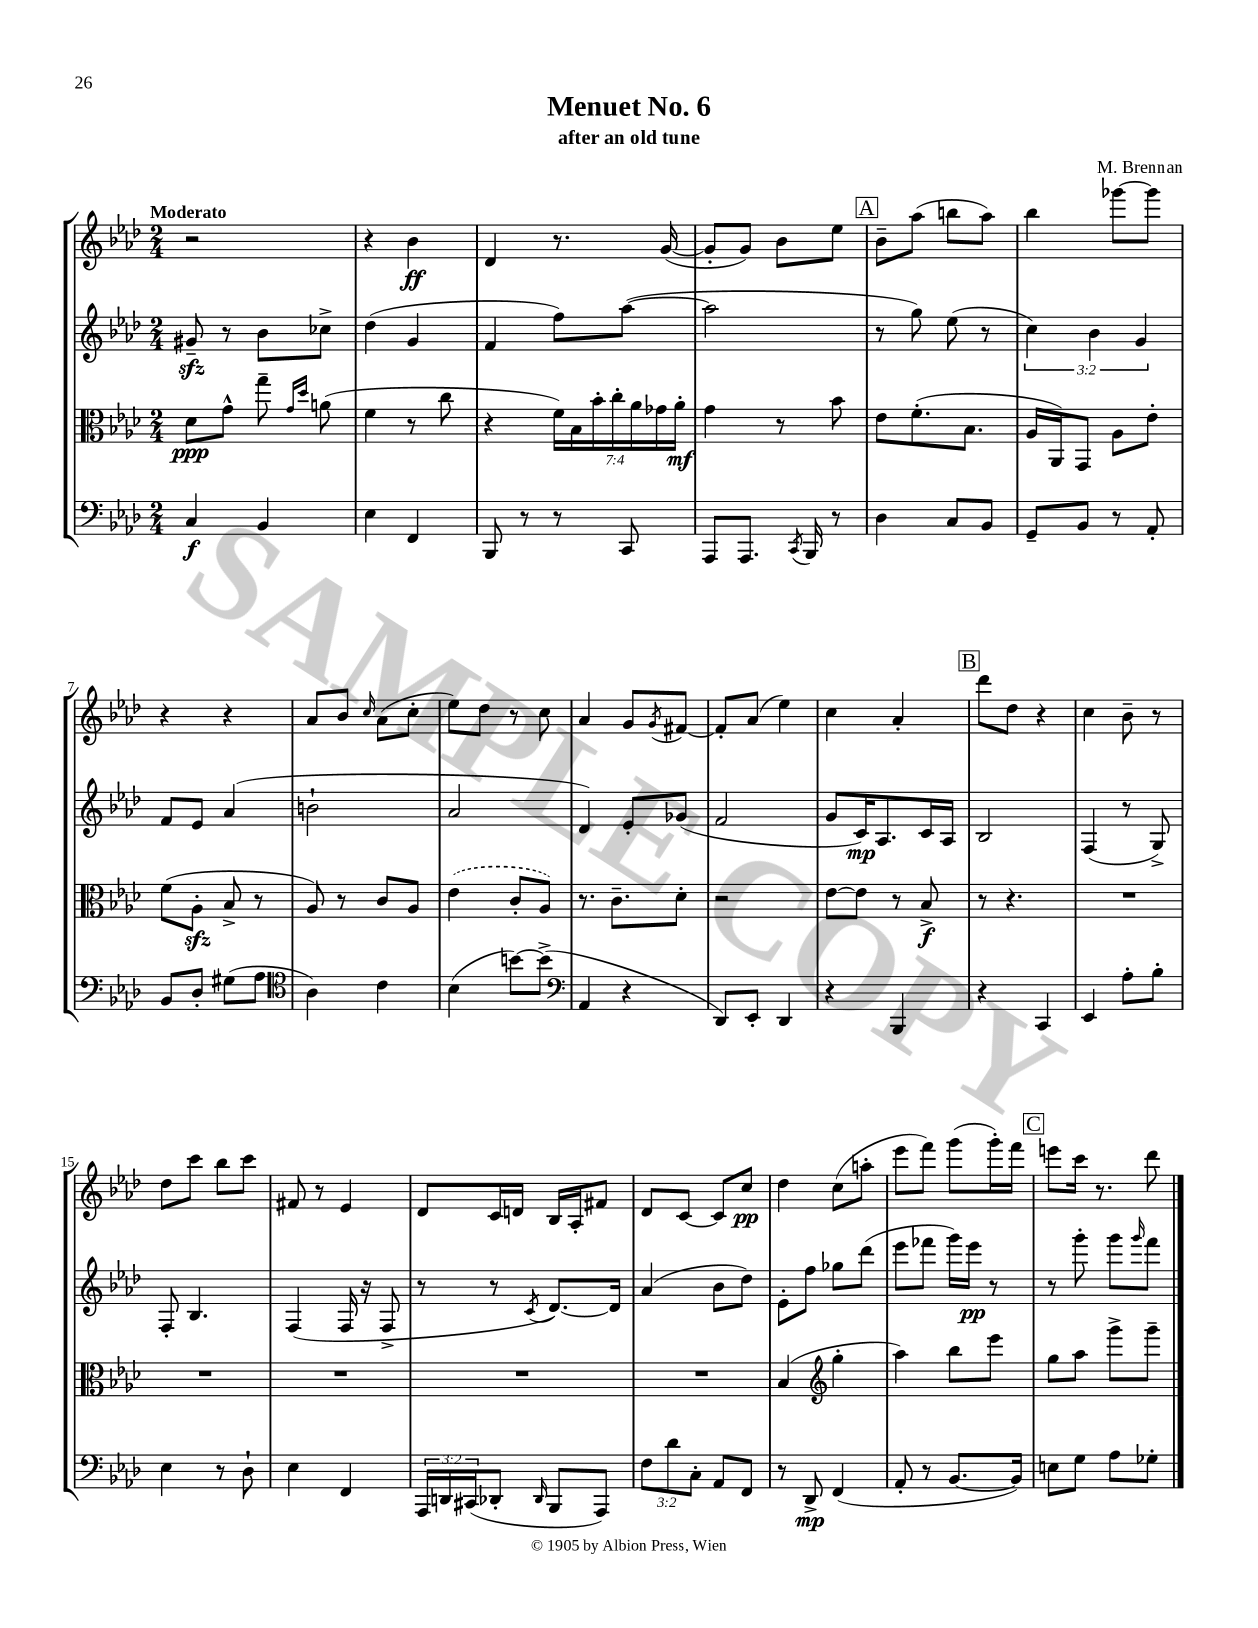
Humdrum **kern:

**kern	**dynam	**kern	**dynam	**kern	**dynam	**kern	**dynam
*part4	*part4	*part3	*part3	*part2	*part2	*part1	*part1
*staff4	*staff4	*staff3	*staff3	*staff2	*staff2	*staff1	*staff1
*clefF4	*	*clefC3	*	*clefG2	*	*clefG2	*
*k[b-e-a-d-]	*	*k[b-e-a-d-]	*	*k[b-e-a-d-]	*	*k[b-e-a-d-]	*
*M2/4	*	*M2/4	*	*M2/4	*	*M2/4	*
=1	=1	=1	=1	=1	=1	=1	=1
!	!	!	!	!	!	!LO:TX:a:B:t=Moderato	!
4C/	f	8d-\L	ppp	8g#Xzz~/	.	2r	.
.	.	8g^^\J	.	8r	.	.	.
4BB-/	.	8gg~\	.	8b-\L	.	.	.
.	.	16qqg/LL	.	.	.	.	.
.	.	16qqdd-/JJ	.	.	.	.	.
.	.	(8an\	.	8cc-X^\J	.	.	.
=2	=2	=2	=2	=2	=2	=2	=2
4E-\	.	4f\	.	(4dd-\	.	4r	.
4FF/	.	8r	.	4g/	.	4b-\	ff
.	.	8cc\	.	.	.	.	.
=3	=3	=3	=3	=3	=3	=3	=3
8BBB-/	.	4r	.	4f/	.	4d-/	.
8r	.	.	.	.	.	.	.
8r	.	28f\LL)	.	8ff\L)	.	8.r	.
.	.	28B-\	.	.	.	.	.
.	.	28b-'\	.	.	.	.	.
.	.	28cc'\	.	.	.	.	.
8CC/	.	.	.	([8aa-\J	.	.	.
.	.	28a-\	.	.	.	.	.
.	.	28g-X\	.	.	.	.	.
.	.	.	.	.	.	([16g/	.
.	.	28a-'\JJ	mf	.	.	.	.
=4	=4	=4	=4	=4	=4	=4	=4
8AAA-/L	.	4g\	.	2aa-\]	.	8g'/L]	.
8.AAA-/J	.	.	.	.	.	8g/J)	.
.	.	8r	.	.	.	8b-\L	.
8qCC/	.	.	.	.	.	.	.
16BBB-/	.	.	.	.	.	.	.
8r	.	8b-\	.	.	.	8ee-\J	.
!!LO:REH:place=s1:t=A
=5	=5	=5	=5	=5	=5	=5	=5
4D-\	.	8e-\L	.	8r	.	8b-~\L	.
.	.	(8.f'\	.	8gg\)	.	(8aa-\J	.
8C/L	.	.	.	(8ee-\	.	8bbn\L	.
.	.	8.B-\J	.	.	.	.	.
8BB-/J	.	.	.	8r	.	8aa-\J)	.
=6	=6	=6	=6	=6	=6	=6	=6
8GG~/L	.	16A-/LL	.	6cc\)	.	4bb-\	.
.	.	16AA-/J)	.	.	.	.	.
8BB-/J	.	8GG/J	.	.	.	.	.
.	.	.	.	6b-\	.	.	.
8r	.	8A-\L	.	.	.	[8ggg-X\L	.
.	.	.	.	6g/	.	.	.
8AA-'/	.	8e-'\J	.	.	.	8ggg-\J]	.
!!LO:LB:g=z
=7	=7	=7	=7	=7	=7	=7	=7
8BB-/L	.	(8f\L	.	8f/L	.	4r	.
8D-'/J	.	8A-zz'\J	.	8e-/J	.	.	.
(8G#X\L	.	8B-^/	.	(4a-/	.	4r	.
8A-\J	.	8r	.	.	.	.	.
=8	=8	=8	=8	=8	=8	=8	=8
*clefC4	*	*	*	*	*	*	*
4A-\)	.	8A-/)	.	2bn`\	.	8a-/L	.
.	.	8r	.	.	.	8b-/J	.
.	.	.	.	.	.	16qqcc/	.
4c\	.	8c/L	.	.	.	(8a-\L	.
.	.	8A-/J	.	.	.	8cc'\J	.
=9	=9	=9	=9	=9	=9	=9	=9
(4B-\	.	(4e-\	.	2a-/	.	8ee-\L)	.
.	.	.	.	.	.	8dd-\J	.
[8bn\L)	.	8c'/L	.	.	.	8r	.
(8b^\J]	.	8A-/J)	.	.	.	8cc\	.
=10	=10	=10	=10	=10	=10	=10	=10
*clefF4	*	*	*	*	*	*	*
4AA-/	.	8.r	.	4d-/)	.	4a-/	.
.	.	8.c~\L	.	.	.	.	.
4r	.	.	.	8e-'/L	.	8g/L	.
.	.	.	.	.	.	8qg/	.
.	.	8d-'\J	.	(8g-X/J	.	[8f#X/J	.
=11	=11	=11	=11	=11	=11	=11	=11
8DD-/L)	.	2r	.	2f/	.	8f#'/L]	.
8EE-'/J	.	.	.	.	.	(8a-/J	.
4DD-/	.	.	.	.	.	4ee-\)	.
=12	=12	=12	=12	=12	=12	=12	=12
4r	.	[8e-\L	.	8g/L	.	4cc\	.
.	.	8e-\J]	.	16c/K)	mp	.	.
.	.	.	.	8.A-/	.	.	.
4BBB-/	.	8r	.	.	.	4a-'/	.
.	.	8B-^/	f	16c/L	.	.	.
.	.	.	.	16A-/JJ	.	.	.
!!LO:REH:place=s1:t=B
=13	=13	=13	=13	=13	=13	=13	=13
4r	.	8r	.	2B-/	.	8ddd-\L	.
.	.	4.r	.	.	.	8dd-\J	.
4CC/	.	.	.	.	.	4r	.
=14	=14	=14	=14	=14	=14	=14	=14
4EE-/	.	2r	.	(4F/	.	4cc\	.
8A-'\L	.	.	.	8r	.	8b-~\	.
8B-'\J	.	.	.	8G^/)	.	8r	.
!!LO:LB:g=z
=15	=15	=15	=15	=15	=15	=15	=15
4E-\	.	2r	.	8F'/	.	8dd-\L	.
.	.	.	.	4.B-/	.	8ccc\J	.
8r	.	.	.	.	.	8bb-\L	.
8D-`\	.	.	.	.	.	8ccc\J	.
=16	=16	=16	=16	=16	=16	=16	=16
4E-\	.	2r	.	(4F/	.	8f#X/	.
.	.	.	.	.	.	8r	.
4FF/	.	.	.	16F/	.	4e-/	.
.	.	.	.	16r	.	.	.
.	.	.	.	8F^/	.	.	.
=17	=17	=17	=17	=17	=17	=17	=17
24AAA-/LL	.	2r	.	8r	.	8d-/L	.
24DDn/	.	.	.	.	.	.	.
(24CC#X/J	.	.	.	.	.	.	.
8DD-X'/J	.	.	.	8r	.	16c/L	.
.	.	.	.	.	.	16dn/JJ	.
16qqDD-/	.	.	.	8qc/	.	.	.
8BBB-/L	.	.	.	[8.d-/L)	.	16B-/LL	.
.	.	.	.	.	.	16A-'/J	.
8AAA-/J)	.	.	.	.	.	8f#X/J	.
.	.	.	.	16d-/Jk]	.	.	.
=18	=18	=18	=18	=18	=18	=18	=18
12F\L	.	2r	.	(4a-/	.	8d-/L	.
12d-\	.	.	.	.	.	.	.
.	.	.	.	.	.	[8c/J	.
12C'\J	.	.	.	.	.	.	.
8AA-/L	.	.	.	8b-\L	.	8c/L]	.
8FF/J	.	.	.	8dd-\J)	.	8cc/J	pp
=19	=19	=19	=19	=19	=19	=19	=19
8r	.	(4B-/	.	8e-'\L	.	4dd-\	.
8DD-^/	mp	.	.	8ff\J	.	.	.
*	*	*clefG2	*	*	*	*	*
(4FF/	.	4gg'\	.	8gg-X\L	.	(8cc\L	.
.	.	.	.	(8ddd-\J	.	8aan'\J	.
=20	=20	=20	=20	=20	=20	=20	=20
8AA-'/	.	4aa-\)	.	8eee-\L	.	8eee-\L	.
8r	.	.	.	8fff-X\J	.	8fff\J)	.
[8.BB-/L	.	8bb-\L	.	16ggg\LL)	.	(8ggg\L	.
.	.	.	.	16eee-\JJ	pp	.	.
.	.	8eee-\J	.	8r	.	16ggg'\L)	.
16BB-/Jk])	.	.	.	.	.	16fff\JJ	.
!!LO:REH:place=s1:t=C
=21	=21	=21	=21	=21	=21	=21	=21
8En\L	.	8gg\L	.	8r	.	8eeen\L	.
8G\J	.	8aa-\J	.	8ggg'\	.	16ccc\Jk	.
.	.	.	.	.	.	8.r	.
8A-\L	.	8ggg^\L	.	8ggg\L	.	.	.
.	.	.	.	16qqggg/	.	.	.
8G-X'\J	.	8ggg~\J	.	8fff\J	.	8ddd-\	.
==	==	==	==	==	==	==	==
*-	*-	*-	*-	*-	*-	*-	*-
